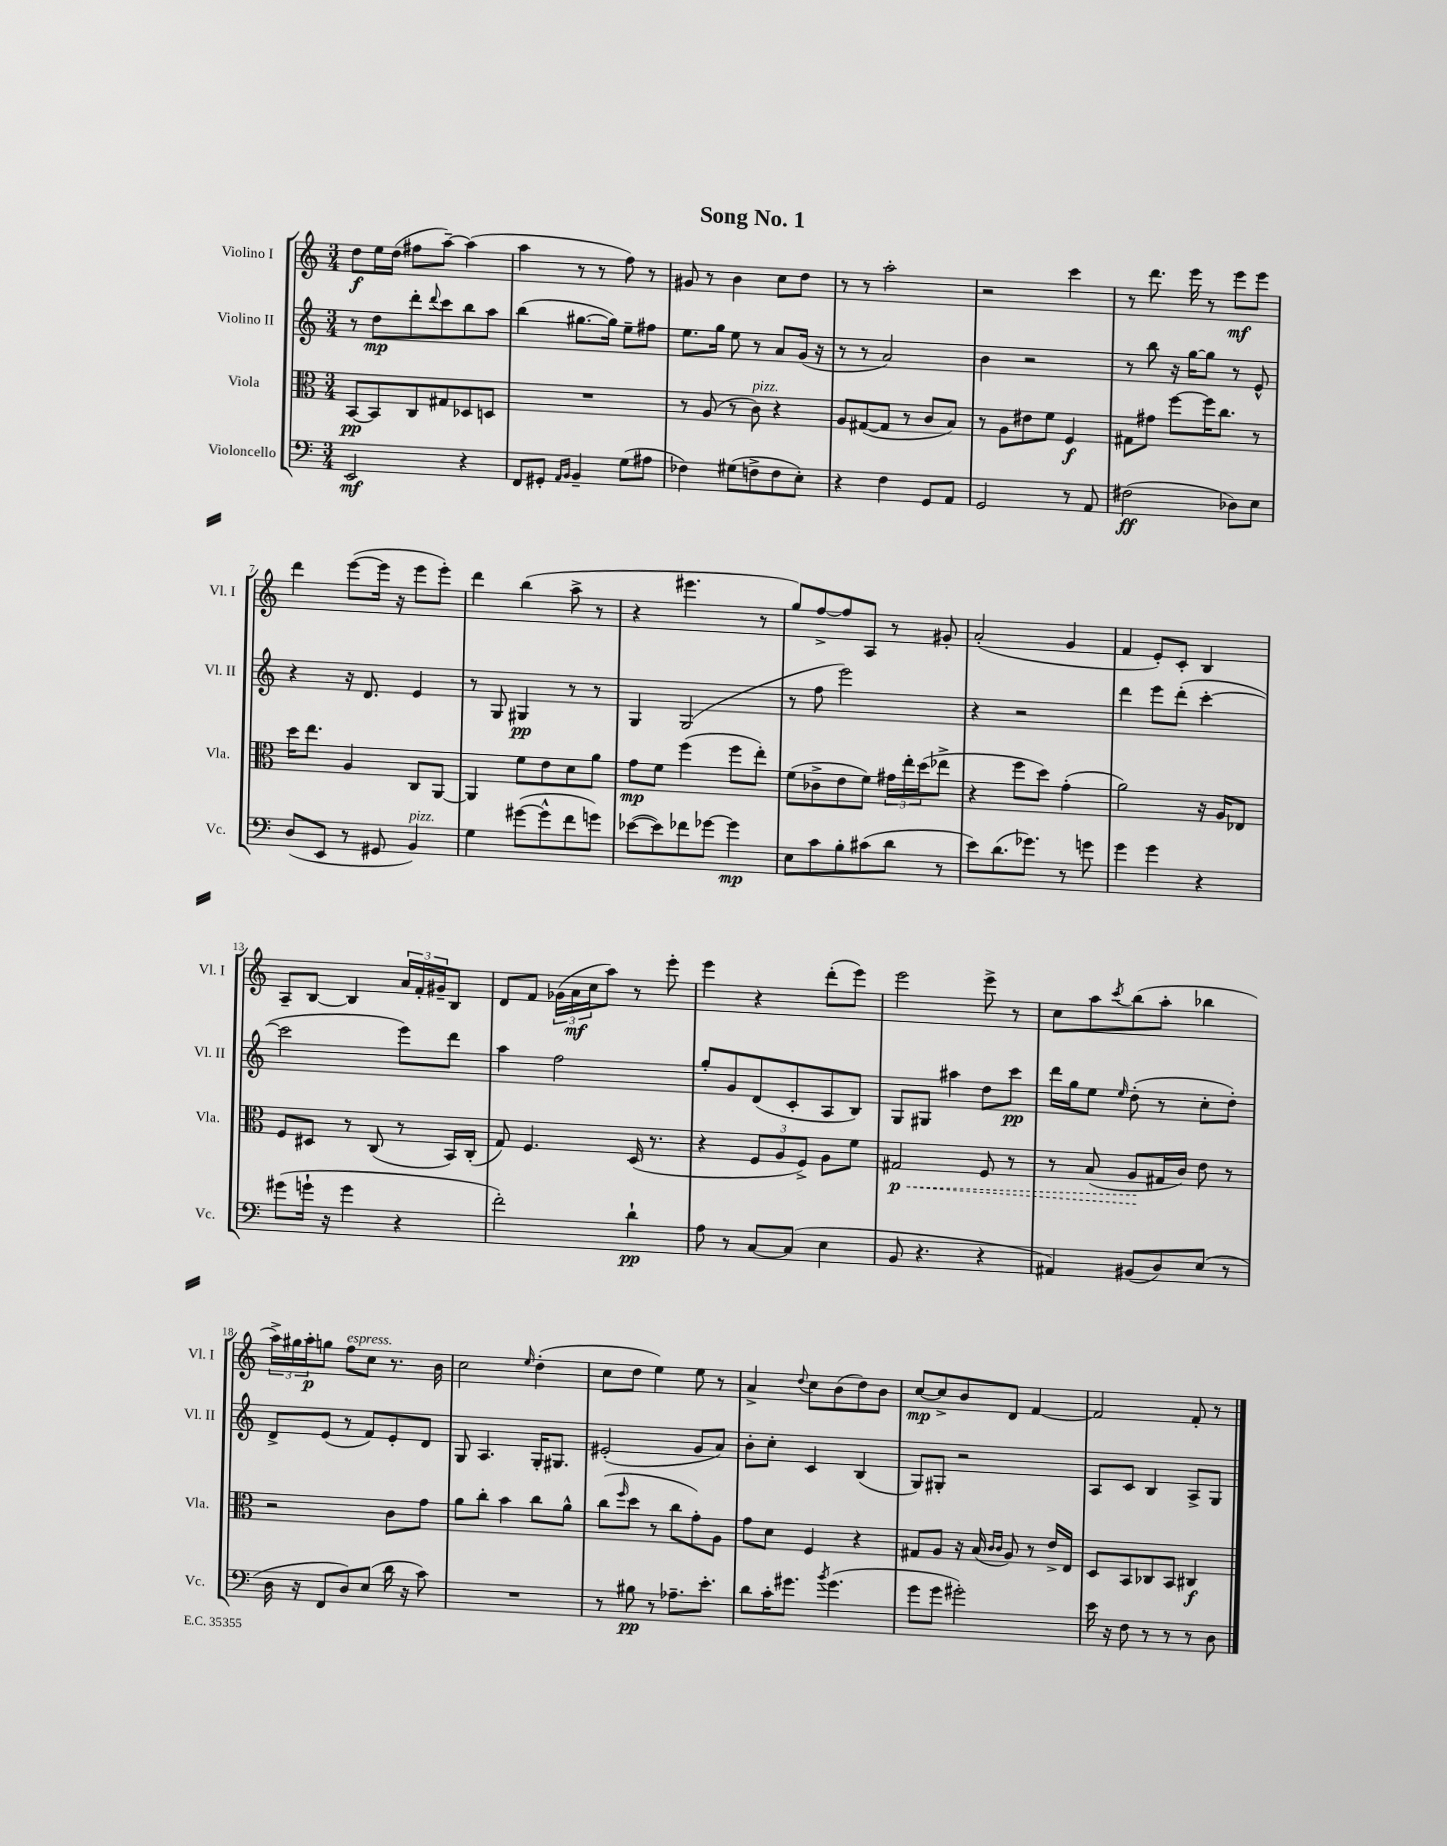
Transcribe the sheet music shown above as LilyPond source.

\header { title = "Song No. 1" }
<<
\new StaffGroup <<
\new Staff = "s0" \with { instrumentName = "Violino I" shortInstrumentName = "Vl. I" } {
    \clef treble \key c \major \numericTimeSignature \time 3/4
    d''8\f e''16 d''16( fis''8 a''8~--) a''4( |
    a''4 r8 r8 f''8) r8 |
    gis'8 r8 b'4 c''8 d''8 |
    r8 r8 a''2-. |
    r2 c'''4 |
    r8 d'''8. e'''16 r8 e'''8\mf e'''8 |
    d'''4 e'''8~( e'''16 r16 e'''8 e'''8-.) |
    d'''4 b''4( a''8-> r8 |
    r4 eis'''4. r8 |
    g''8) f''8~-> f''8 a8 r8 gis'8-. |
    a'2-.( g'4 |
    f'4 e'8-.) c'8-. b4 |
    a8-- b8~ b4 \tuplet 3/2 { a'16 f'16-. gis'16-- } b8 |
    d'8 f'8 \tuplet 3/2 { ges'16( a'16\mf c''16 } a''8) r8 e'''8-. |
    e'''4 r4 d'''8-.( e'''8) |
    e'''2 e'''8-> r8 |
    c''8 a''8 \acciaccatura { c'''8 } b''8( a''8-. bes''4 |
    \tuplet 3/2 { a''16->) gis''16 a''16-.\p } g''8 f''8^\markup { \italic "espress." } c''8 r8. b'16 |
    c''2 \grace { e''16 } d''4-.( |
    c''8 d''8 e''4) e''8 r8 |
    a'4-> \appoggiatura { d''8 } c''8 b'8( d''8) b'8 |
    c''8~\mp c''8-> b'8 d'8 f'4~ |
    f'2 f'8-. r8 \bar "|." |
}
\new Staff = "s1" \with { instrumentName = "Violino II" shortInstrumentName = "Vl. II" } {
    \clef treble \key c \major \numericTimeSignature \time 3/4
    r8 d''8\mp d'''8-. \appoggiatura { d'''8 } c'''8 b''8 a''8 |
    b''4( gis''8.~ gis''16) e''8-- fis''8 |
    e''8. g''16 e''8 r8 a'8 g'16( r16 |
    r8 r8 a'2) |
    b'4 r2 |
    r8 b''8 r16 g''16~ g''8 r8 e'8-^ |
    r4 r16 d'8. e'4 |
    r8 g8 gis4\pp r8 r8 |
    g4 g2( |
    r8 f''8 e'''2) |
    r4 r2 |
    d'''4 e'''8 d'''8-.( c'''4~-. |
    c'''2 e'''8) d'''8 |
    a''4 f''2 |
    g''8-. g'8 d'8( c'8-. a8 b8) |
    g8 gis8 ais''4 d''8 c'''8\pp |
    d'''16 g''16 e''8 \grace { e''16 } d''8-.( r8 c''8-. d''8-.) |
    d'8-> e'8( r8 f'8) e'8-. d'8 |
    g8 a4. g16-. gis8. |
    eis'2-.( g'8 a'8) |
    b'8-. c''8-. c'4 b4( |
    g8) gis8-. r2 |
    a8 c'8 b4 a8-> g8 \bar "|." |
}
\new Staff = "s2" \with { instrumentName = "Viola" shortInstrumentName = "Vla." } {
    \clef alto \key c \major \numericTimeSignature \time 3/4
    b,8~\pp b,8 c8 gis8 des8 d8 |
    R2. |
    r8 a8( r8 c'8^\markup { \italic "pizz." }) r4 |
    a8 gis8~( gis8 r8 c'8 b8) |
    r8 a8 eis'8 f'8 f4\f |
    gis8 gis'8 f''8~ f''16 c''8. r8 |
    d''16 e''8. a4 c8 a,8~ |
    a,4 f'8 e'8 d'8 a'8 |
    g'8\mp f'8 f''4( f''8 e''8-.) |
    f'8( ces'8-> e'8 f'8) \tuplet 3/2 { gis'16 e''16-. d''16( } ees''8-> |
    r4 f''8 d''8) g'4-.( |
    a'2) r16 a16 ees8 |
    f8 dis8 r8 c8( r8 b,16) c16-.( |
    g8) f4. d16( r8. |
    r4 \tuplet 3/2 { f8 a8 f8->) } a8 f'8 |
    \once \override Hairpin.style = #'dashed-line gis2\p\< f8 r8 |
    r8 b8( a8\! gis16 c'16) e'8 r8 |
    r2 c'8 g'8 |
    a'8 c''8-. b'4 c''8 a'8-^ |
    c''8( \grace { f''16 } d''8 r8 c''8 g'8-.) a8 |
    g'8 d'8 f4 r4 |
    gis8 a8 r16 b16( \grace { c'16 c'16 } a8) r8 e'16-> e16 |
    d8 b,8 ces8 b,8 cis4\f \bar "|." |
}
\new Staff = "s3" \with { instrumentName = "Violoncello" shortInstrumentName = "Vc." } {
    \clef bass \key c \major \numericTimeSignature \time 3/4
    e,2\mf r4 |
    f,8 gis,8-. \grace { a,16 b,16 } b,4-- g8( ais8 |
    fes4) gis8( f8-> f8 e8-.) |
    r4 f4 g,8 a,8 |
    g,2 r8 a,8 |
    fis2\ff( des8) e8 |
    d8( e,8 r8 gis,8 b,4^\markup { \italic "pizz." }) |
    g4 gis'8~( gis'8-^ f'8 g'8) |
    ees'8~( ees'8) fes'8 ges'8~ ges'4\mp |
    e8 c'8 b8-. cis'8( d'8 r8 |
    e'8) d'8.( ges'8.) r8 g'8 |
    g'4 g'4 r4 |
    gis'8( g'16-! r16 g'4 r4 |
    f'2-.) d'4-!\pp |
    a8 r8 c8~ c8( e4 |
    b,8 r4. r4 |
    ais,4) bis,8( d8) e8( r8 |
    d16 r16 f,8 d8) e8( d'16 r16 c'8) |
    R2. |
    r8 bis8\pp r8 aes8.-- e'8.-. |
    d'8 c'16-. gis'8. \acciaccatura { b'8 } gis'4.( |
    g'8 g'8 gis'2-.) |
    e'16 r16 f8 r8 r8 r8 d8 \bar "|." |
}
>>
>>
